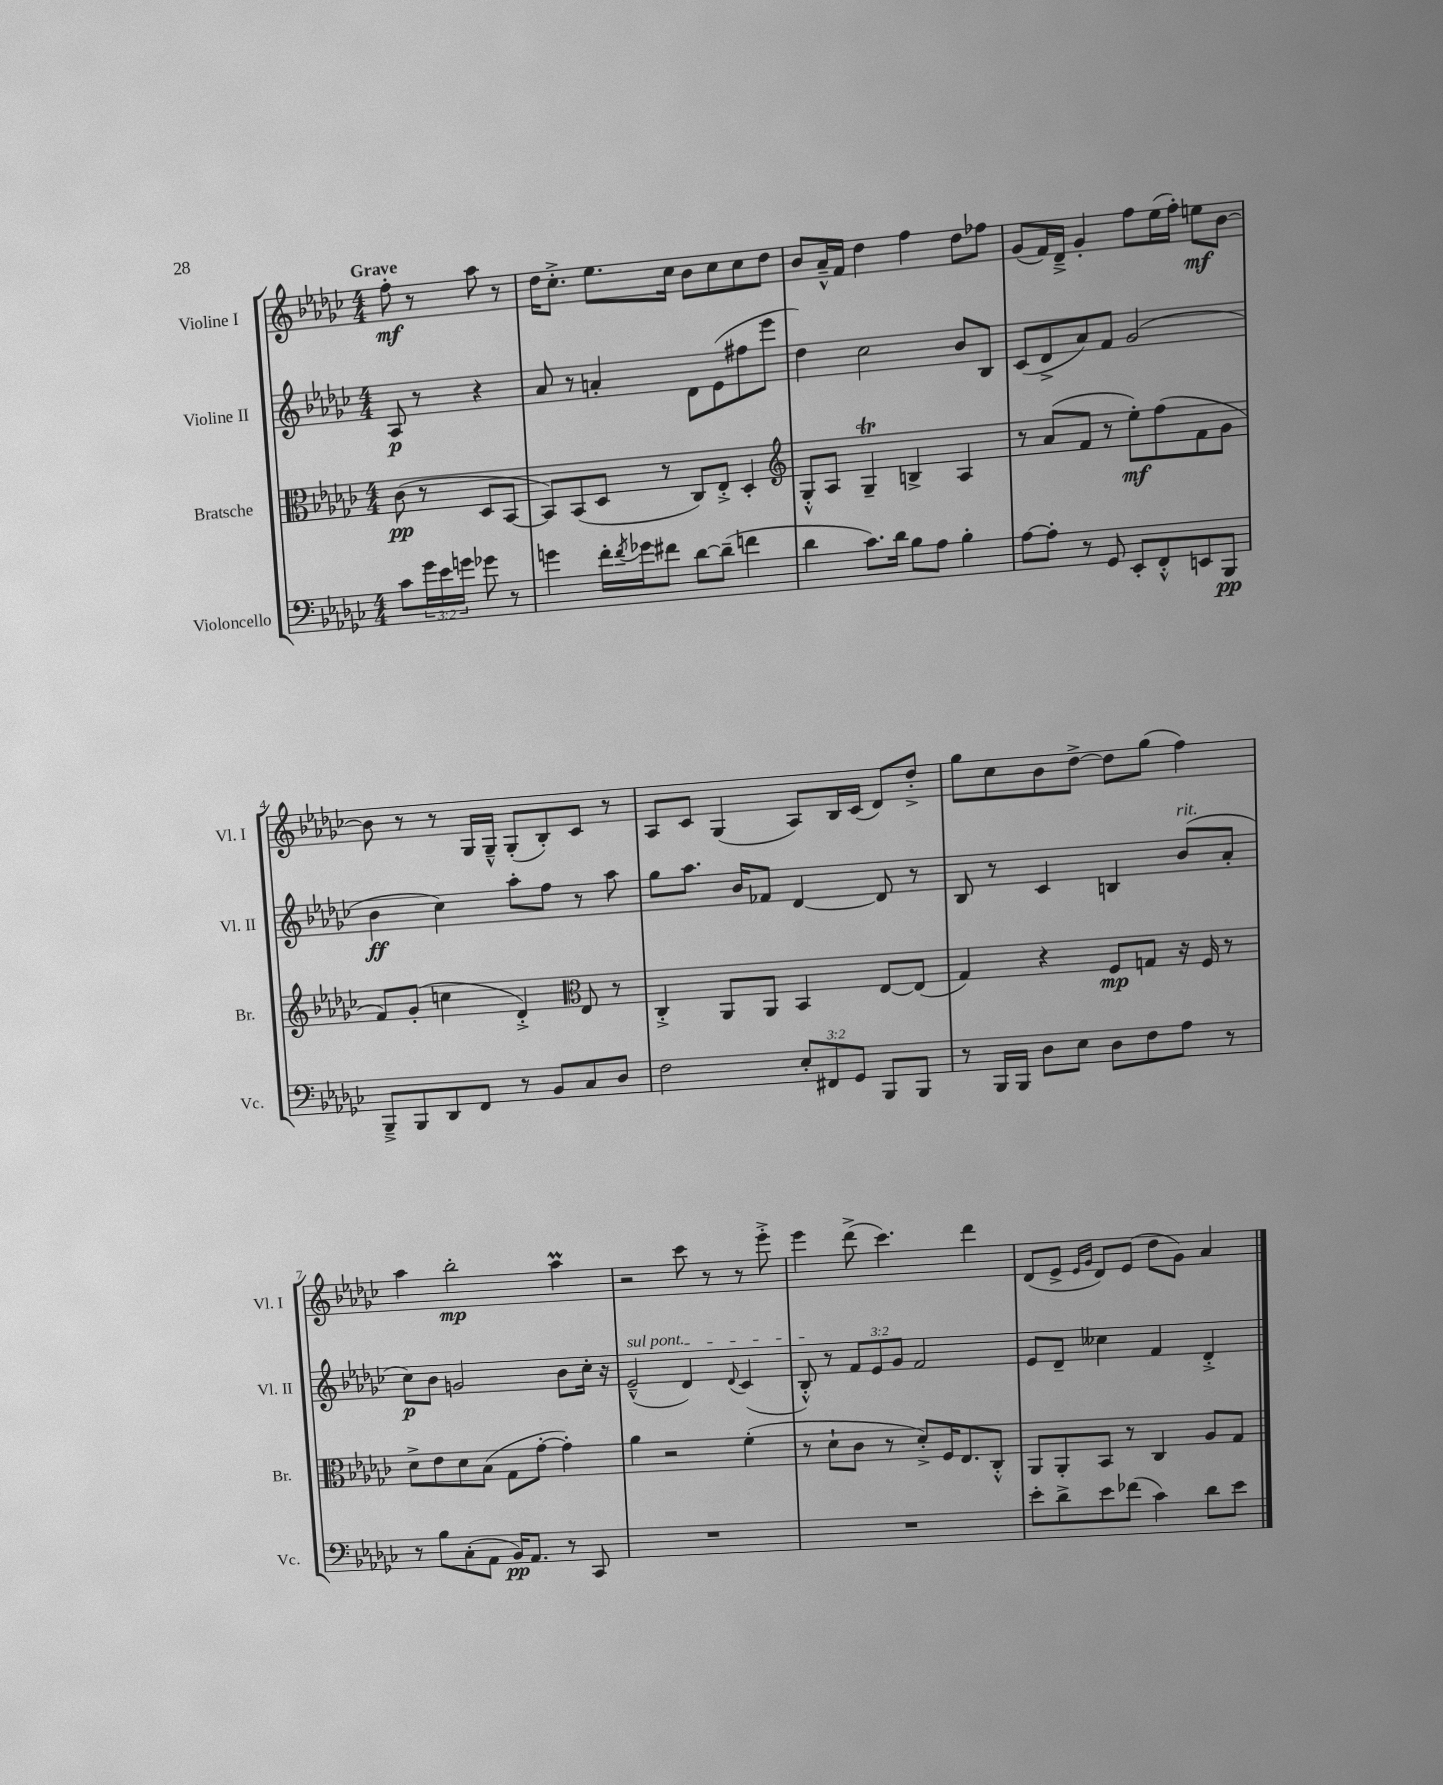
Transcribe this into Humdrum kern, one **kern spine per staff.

**kern	**dynam	**kern	**dynam	**kern	**dynam	**kern	**dynam
*part4	*part4	*part3	*part3	*part2	*part2	*part1	*part1
*staff4	*staff4	*staff3	*staff3	*staff2	*staff2	*staff1	*staff1
*I"Violoncello	*	*I"Bratsche	*	*I"Violine II	*	*I"Violine I	*
*I'Vc.	*	*I'Br.	*	*I'Vl. II	*	*I'Vl. I	*
*clefF4	*	*clefC3	*	*clefG2	*	*clefG2	*
*k[b-e-a-d-g-c-]	*	*k[b-e-a-d-g-c-]	*	*k[b-e-a-d-g-c-]	*	*k[b-e-a-d-g-c-]	*
*M4/4	*	*M4/4	*	*M4/4	*	*M4/4	*
=	=	=	=	=	=	=	=
!	!	!	!	!	!	!LO:TX:a:B:t=Grave	!
8c-\L	.	(8c-\	pp	8A-/	p	8ff'\	mf
24g-\L	.	8r	.	8r	.	8r	.
24e-\	.	.	.	.	.	.	.
24gn\JJ	.	.	.	.	.	.	.
8g-X\	.	8D-/L	.	4r	.	8aa-\	.
8r	.	[8BB-/J	.	.	.	8r	.
=1	=1	=1	=1	=1	=1	=1	=1
4gn\	.	8BB-/L])	.	8a-/	.	16dd-\KL	.
.	.	.	.	.	.	8.cc-'^\J	.
.	.	(8BB-/	.	8r	.	.	.
16f'\LL	.	8D-/J	.	4an'/	.	8.ee-\L	.
8qf/	.	.	.	.	.	.	.
16g-X\J	.	.	.	.	.	.	.
8f#X\J	.	8r	.	.	.	.	.
.	.	.	.	.	.	16cc-\Jk	.
[8d-\L	.	8C-/L)	.	8d-\L	.	8b-\L	.
(8d-~\J]	.	8E-'^/J	.	(8e-\	.	8cc-\	.
4fn\	.	4D-'/	.	8ff#X\	.	8cc-\	.
.	.	.	.	8eee-\J	.	8dd-\J	.
=2	=2	=2	=2	=2	=2	=2	=2
*	*	*clefG2	*	*	*	*	*
4d-\	.	8G-'^^/L	.	4dd-\)	.	8b-/L	.
.	.	8A-/J	.	.	.	16a-~^^/L	.
.	.	.	.	.	.	16f/JJ	.
8.c-\L)	.	4G-T~/	.	2cc-\	.	4dd-\	.
16d-\Jk	.	.	.	.	.	.	.
8B-\L	.	4Bn^/	.	.	.	4ff\	.
8A-\J	.	.	.	.	.	.	.
4B-'\	.	4A-/	.	8b-/L	.	8dd-\L	.
.	.	.	.	8B-/J	.	8ff-X\J	.
=3	=3	=3	=3	=3	=3	=3	=3
[8A-\L	.	8r	.	(8c-/L	.	(8g-/L	.
8A-'\J]	.	(8a-/L	.	8d-^/	.	16f/L)	.
.	.	.	.	.	.	16d-~^/JJ	.
8r	.	8f/J	.	8a-/)	.	4g-'/	.
8GG-/	.	8r	.	8f/J	.	.	.
8EE-'/L	.	8ee-'\L)	mf	(2g-/	.	8ff\L	.
8FF'^^/	.	(8ff\	.	.	.	(16ee-\L	.
.	.	.	.	.	.	16ff'\JJ)	.
8EEn/	.	8f\	.	.	.	8een\L	mf
8BBB-/J	pp	8g-\J	.	.	.	[8b-\J	.
!!LO:LB:g=z
=4	=4	=4	=4	=4	=4	=4	=4
8BBB-~^/L	.	8f/L)	.	4b-\	ff	8b-\]	.
8BBB-/	.	(8g-'/J	.	.	.	8r	.
8DD-/	.	4ccn\	.	4cc-\)	.	8r	.
8FF/J	.	.	.	.	.	16G-/LL	.
.	.	.	.	.	.	16G-~^^/JJ	.
8r	.	4d-'^/)	.	8aa-'\L	.	(8G-'/L	.
8BB-/L	.	.	.	8ff\J	.	8B-'/)	.
*	*	*clefC3	*	*	*	*	*
8C-/	.	8E-/	.	8r	.	8c-/J	.
8D-/J	.	8r	.	8aa-\	.	8r	.
=5	=5	=5	=5	=5	=5	=5	=5
2F\	.	4C-'^/	.	8gg-\L	.	8A-/L	.
.	.	.	.	8.aa-\J	.	8c-/J	.
.	.	8AA-/L	.	.	.	(4G-/	.
.	.	.	.	16b-/KL	.	.	.
.	.	8AA-/J	.	8f-X/J	.	.	.
12E-'/L	.	4BB-/	.	[4d-/	.	8A-/L)	.
12FF#X/	.	.	.	.	.	.	.
.	.	.	.	.	.	16B-/L	.
12GG-/J	.	.	.	.	.	.	.
.	.	.	.	.	.	(16c-/JJ	.
8BBB-/L	.	[8E-/L	.	8d-/]	.	8d-/L)	.
8BBB-/J	.	(8E-/J]	.	8r	.	8dd-'^/J	.
=6	=6	=6	=6	=6	=6	=6	=6
8r	.	4G-/)	.	8B-/	.	8gg-\L	.
16BBB-/LL	.	.	.	8r	.	8cc-\	.
16BBB-/JJ	.	.	.	.	.	.	.
8D-\L	.	4r	.	4c-/	.	8b-\	.
8E-\J	.	.	.	.	.	[8dd-^\J	.
8D-\L	.	8F/L	mp	4Bn/	.	8dd-\L]	.
8F\	.	8Gn/J	.	.	.	(8gg-\J	.
!	!	!	!	!LO:TX:a:i:t=rit.	!	!	!
8A-\J	.	16r	.	(8b-/L	.	4ff\)	.
.	.	16F/	.	.	.	.	.
8r	.	8r	.	8a-'/J	.	.	.
!!LO:LB:g=z
=7	=7	=7	=7	=7	=7	=7	=7
8r	.	8d-^\L	.	8cc-\L)	p	4aa-\	.
8B-\L	.	8e-\	.	8b-\J	.	.	.
(8C-'\	.	8d-\	.	2gn/	.	2bb-'\	mp
8AA-\J	.	(8B-\J	.	.	.	.	.
16BB-/KL)	pp	8G-\L	.	.	.	.	.
8.AA-/J	.	.	.	.	.	.	.
.	.	[8g-'\J	.	.	.	.	.
8r	.	4g-'\])	.	8b-\L	.	4aa-M\	.
8CC-/	.	.	.	16cc-'\Jk	.	.	.
.	.	.	.	16r	.	.	.
=8	=8	=8	=8	=8	=8	=8	=8
!	!	!	!	!LO:TX:a:i:t=sul pont.	!	!	!
1r	.	4a-\	.	(2e-~^^/	.	2r	.
.	.	2r	.	.	.	.	.
.	.	.	.	4d-/)	.	8ccc-\	.
.	.	.	.	.	.	8r	.
.	.	.	.	8qqd-/	.	.	.
.	.	(4f'\	.	(4c-/	.	8r	.
.	.	.	.	.	.	8eee-'^\	.
=9	=9	=9	=9	=9	=9	=9	=9
1r	.	8r	.	8B-'^^/)	.	4eee-\	.
.	.	8d-`\L	.	8r	.	.	.
.	.	8c-\J	.	12f/L	.	(8ddd-^\	.
.	.	.	.	12e-/	.	.	.
.	.	8r	.	.	.	4.ccc-\)	.
.	.	.	.	12g-/J	.	.	.
.	.	8d-'^/L)	.	2f/	.	.	.
.	.	16F/K	.	.	.	.	.
.	.	8.E-/	.	.	.	.	.
.	.	.	.	.	.	4ddd-\	.
.	.	8C-'^^/J	.	.	.	.	.
=10	=10	=10	=10	=10	=10	=10	=10
8e-'\L	.	8AA-/L	.	8e-/L	.	(8d-/L	.
8d-^\	.	8AA-'/	.	8d-~/J	.	8e-^/J	.
.	.	.	.	.	.	16qqe-/LL	.
.	.	.	.	.	.	16qqg-/JJ	.
8e-\	.	8BB-/J	.	4cc--X\	.	8d-/L)	.
(8f-X\J	.	8r	.	.	.	(8e-/J	.
4c-\)	.	4C-/	.	4f/	.	8dd-\L	.
.	.	.	.	.	.	8g-\J)	.
8d-\L	.	8A-/L	.	4d-'^/	.	4a-/	.
8e-\J	.	8G-/J	.	.	.	.	.
==	==	==	==	==	==	==	==
*-	*-	*-	*-	*-	*-	*-	*-
